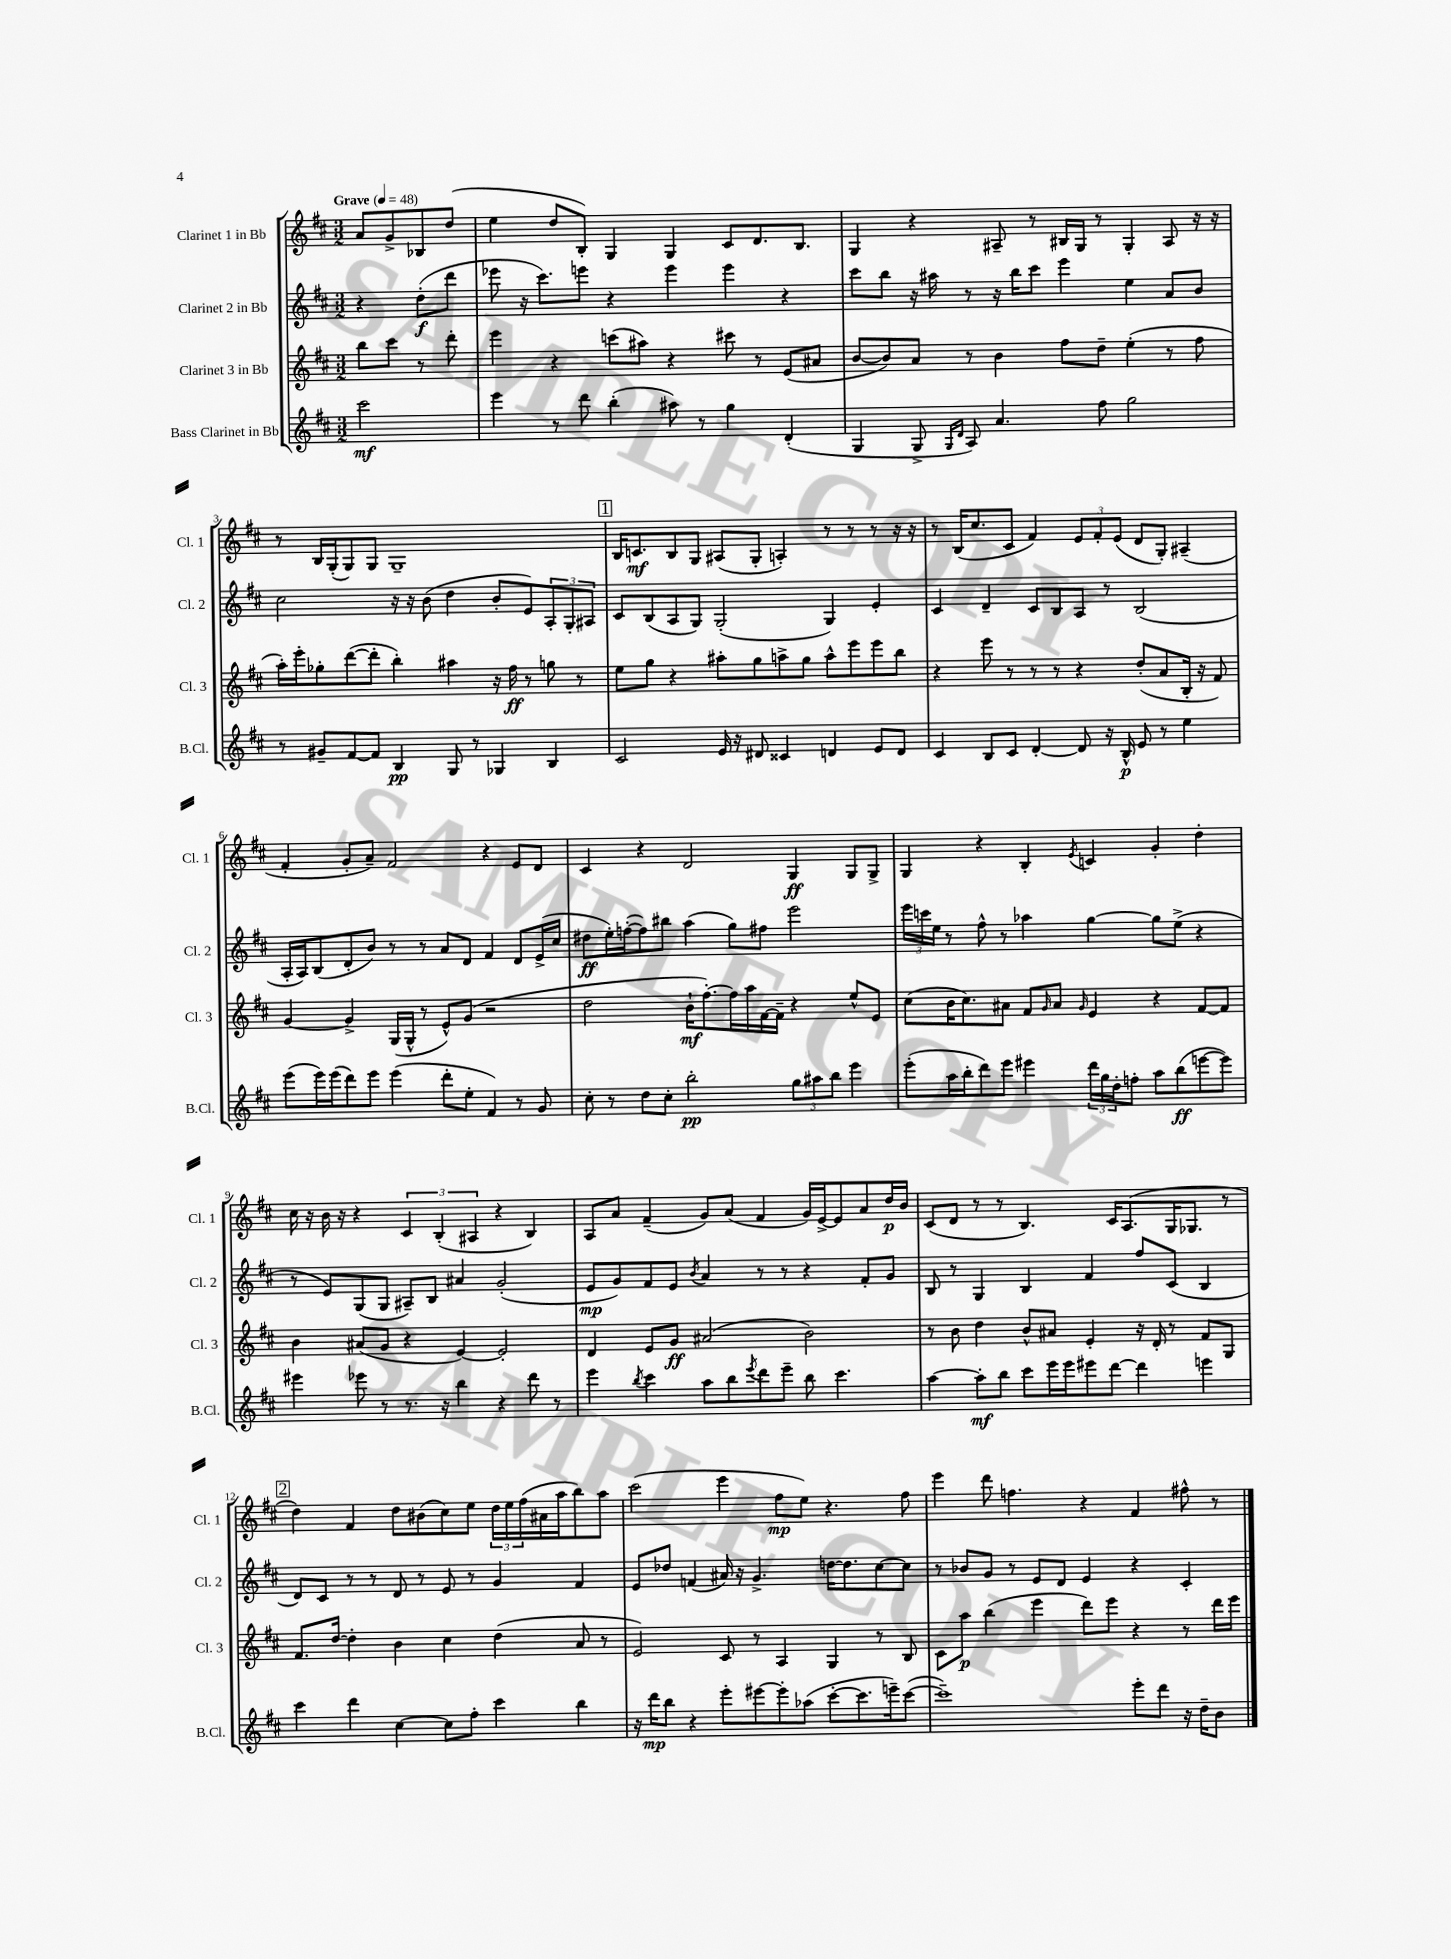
<<
\new StaffGroup <<
\new Staff = "s0" \with { instrumentName = "Clarinet 1 in Bb" shortInstrumentName = "Cl. 1" } {
    \clef treble \key d \major \numericTimeSignature \time 3/2 \partial 2 \tempo "Grave" 4 = 48
    a'8 g'8-> bes8 d''8( |
    e''4 d''8 b8-.) g4 g4 cis'8 d'8. b8. |
    g4 r4 ais8-- r8 bis16 g16 r8 g4-. ais8 r16 r16 |
    r8 b16 g16-.( g8) g8 g1-- |
    \mark \markup { \box "1" } b16 c'8.\mf b8 g8 ais8( g8-. a4-.) r8 r8 r8 r16 r16 |
    r8 b16( cis''8. cis'8 fis'4) \tuplet 3/2 { e'8 fis'8-. e'8( } d'8 g8-.) ais4--( |
    fis'4-. g'8-. a'8--) fis'2 r4 e'8 d'8 |
    cis'4 r4 d'2 g4\ff g8 g8-> |
    g4 r4 b4-. \acciaccatura { e'8 } c'4 g'4-. d''4-. |
    cis''16 r16 b'16 r16 r4 \tuplet 3/2 { cis'4 b4-.( ais4 } r4 b4) |
    a8 a'8 fis'4--( g'8) a'8( fis'4 g'16) e'16~-> e'8 a'8 d''16\p b'16 |
    cis'8( d'8 r8 r8 b4.) cis'16 a8.( g16 ges8. r8 |
    \mark \markup { \box "2" } d''4) fis'4 d''8 bis'8( cis''8) e''8 \tuplet 3/2 { d''16 e''16 fis''16( } ais'16 a''16 b''8) a''8 |
    cis'''2( e'''4 fis''8\mp e''8) r4. fis''8 |
    e'''4 d'''8 f''4. r4 fis'4 fis''8-^ r8 \bar "|." |
}
\new Staff = "s1" \with { instrumentName = "Clarinet 2 in Bb" shortInstrumentName = "Cl. 2" } {
    \clef treble \key d \major \numericTimeSignature \time 3/2 \partial 2
    r4 d''8-.\f( d'''8 |
    ees'''8 r16 cis'''8.) e'''8 r4 e'''4 e'''4 r4 |
    cis'''8 b''8 r16 ais''16 r8 r16 b''16 cis'''8 e'''4 e''4 a'8 b'8 |
    cis''2 r16 r16 b'8( d''4 b'8-. e'8) \tuplet 3/2 { a8-. g8-. ais8 } |
    \mark \markup { \box "1" } cis'8 b8( a8 g8) g2-.( g4) e'4-. |
    cis'4 d'4-- cis'8 b8 a8 r8 b2( |
    a16-. a16) b8( d'8-. b'8) r8 r8 a'8 d'8 fis'4 d'8 e'16->( cis''16 |
    dis''8\ff e''16-.) f''16~-.( f''8) bis''8 a''4( g''8) fis''8 e'''2 |
    \tuplet 3/2 { e'''16 c'''16 e''16 } r8 fis''8-^ r8 aes''4 g''4~ g''8 e''8->( r4 |
    r8 e'8) g8( g8 ais8--) b8 ais'4 g'2-.( |
    e'8\mp g'8) fis'8 e'8 \acciaccatura { b'8 } a'4 r8 r8 r4 fis'8-. g'8 |
    b8 r8 g4 b4 fis'4 fis''8 cis'8( b4 |
    \mark \markup { \box "2" } d'8) cis'8 r8 r8 d'8 r8 e'8 r8 g'4 fis'4 |
    e'8 des''8 f'4( ais'16) r16 g'4.-> d''16~ d''8. cis''8~ cis''8 |
    r8 bes'8 g'8 r8 e'8 d'8 e'4 r4 cis'4-. \bar "|." |
}
\new Staff = "s2" \with { instrumentName = "Clarinet 3 in Bb" shortInstrumentName = "Cl. 3" } {
    \clef treble \key d \major \numericTimeSignature \time 3/2 \partial 2
    b''8 cis'''8 r8 d'''8-. |
    e'''4 r4 c'''8( ais''8) r4 cis'''8 r8 e'8( ais'8 |
    b'8~ b'8) a'8 r8 b'4 fis''8 d''8-- e''4-.( r8 fis''8 |
    a''16-.) e'''16-. ges''8-. d'''8~( d'''8-. b''4-.) ais''4 r16 fis''16\ff r8 g''8 r8 |
    \mark \markup { \box "1" } e''8 g''8 r4 ais''8-. g''8 a''8-> g''8 a''8-^ e'''8 e'''8 b''8 |
    r4 e'''8 r8 r8 r8 r4 d''8-.( a'8 b16-. r16 fis'8) |
    g'4~ g'4-> g16( g16-^ r8 e'8-^) g'8( r2 |
    d''2 b'16-!\mf fis''8.~-.) fis''16 a''16 fis'16~ fis'16-- r4 e''8-^ e'8 |
    cis''8( b'16 cis''8.) ais'8 fis'8 \grace { g'16 } ais'8 \grace { g'16 } e'4 r4 fis'8~ fis'8 |
    b'4 ais'8( g'8 r4 e'4~) e'2-. |
    d'4 e'8 g'8\ff ais'2( b'2) |
    r8 b'8 d''4 b'8-^ ais'8 e'4-. r16 d'16-. r8 fis'8 g8 |
    \mark \markup { \box "2" } fis'8. d''16~ d''4-. b'4 cis''4 d''4( a'8 r8 |
    e'2) cis'8 r8 a4 g4 r8 b8 |
    cis'8 a''8\p b''4( e'''4 d'''8) e'''8 r4 r8 d'''16 e'''16 \bar "|." |
}
\new Staff = "s3" \with { instrumentName = "Bass Clarinet in Bb" shortInstrumentName = "B.Cl." } {
    \clef treble \key d \major \numericTimeSignature \time 3/2 \partial 2
    cis'''2\mf |
    e'''4 r8 d'''8 b''4-.( ais''8) r8 g''4 d'4-.( |
    g4 g8-> \grace { g16 d'16 } a8) a'4. fis''8 g''2 |
    r8 gis'8-- fis'8~ fis'8 b4\pp g8 r8 ges4 b4 |
    \mark \markup { \box "1" } cis'2 e'16 r16 dis'8 cisis'4 d'4 e'8 d'8 |
    cis'4 b8 cis'8 d'4~-. d'8 r16 b16-^\p e'8 r8 e''4 |
    e'''8( e'''16) e'''16( d'''8) e'''8 e'''4( d'''8-. e''8-. fis'4) r8 g'8 |
    cis''8-. r8 d''8 cis''8-. b''2-.\pp \tuplet 3/2 { g''8 ais''8 b''8 } e'''4 |
    e'''8-.( a''16 b''16-. d'''8) e'''8 eis'''4 \tuplet 3/2 { d'''16 g''16 d''16-. } f''8-. a''8 b''8\ff( e'''8~ e'''8) |
    eis'''4 ees'''8 r8 r8. r16 b''4 r4 d'''8 r8 |
    e'''4 \acciaccatura { b''8 } cis'''4 a''8 b''8 \acciaccatura { e'''8 } d'''8 e'''8-- b''8 cis'''4. |
    a''4~ a''8-.\mf b''8 cis'''8 e'''16 e'''16 eis'''8 d'''8~ d'''4 e'''4 |
    \mark \markup { \box "2" } cis'''4 d'''4 cis''4~ cis''8 fis''8-. cis'''4 b''4 |
    r16 d'''16\mp b''8 r4 e'''8-. eis'''8~ eis'''8-. aes''8( cis'''8~-. cis'''8. e'''16--) cis'''8~( |
    cis'''1--) e'''8-. d'''8 r16 d''16-- b'8 \bar "|." |
}
>>
>>
